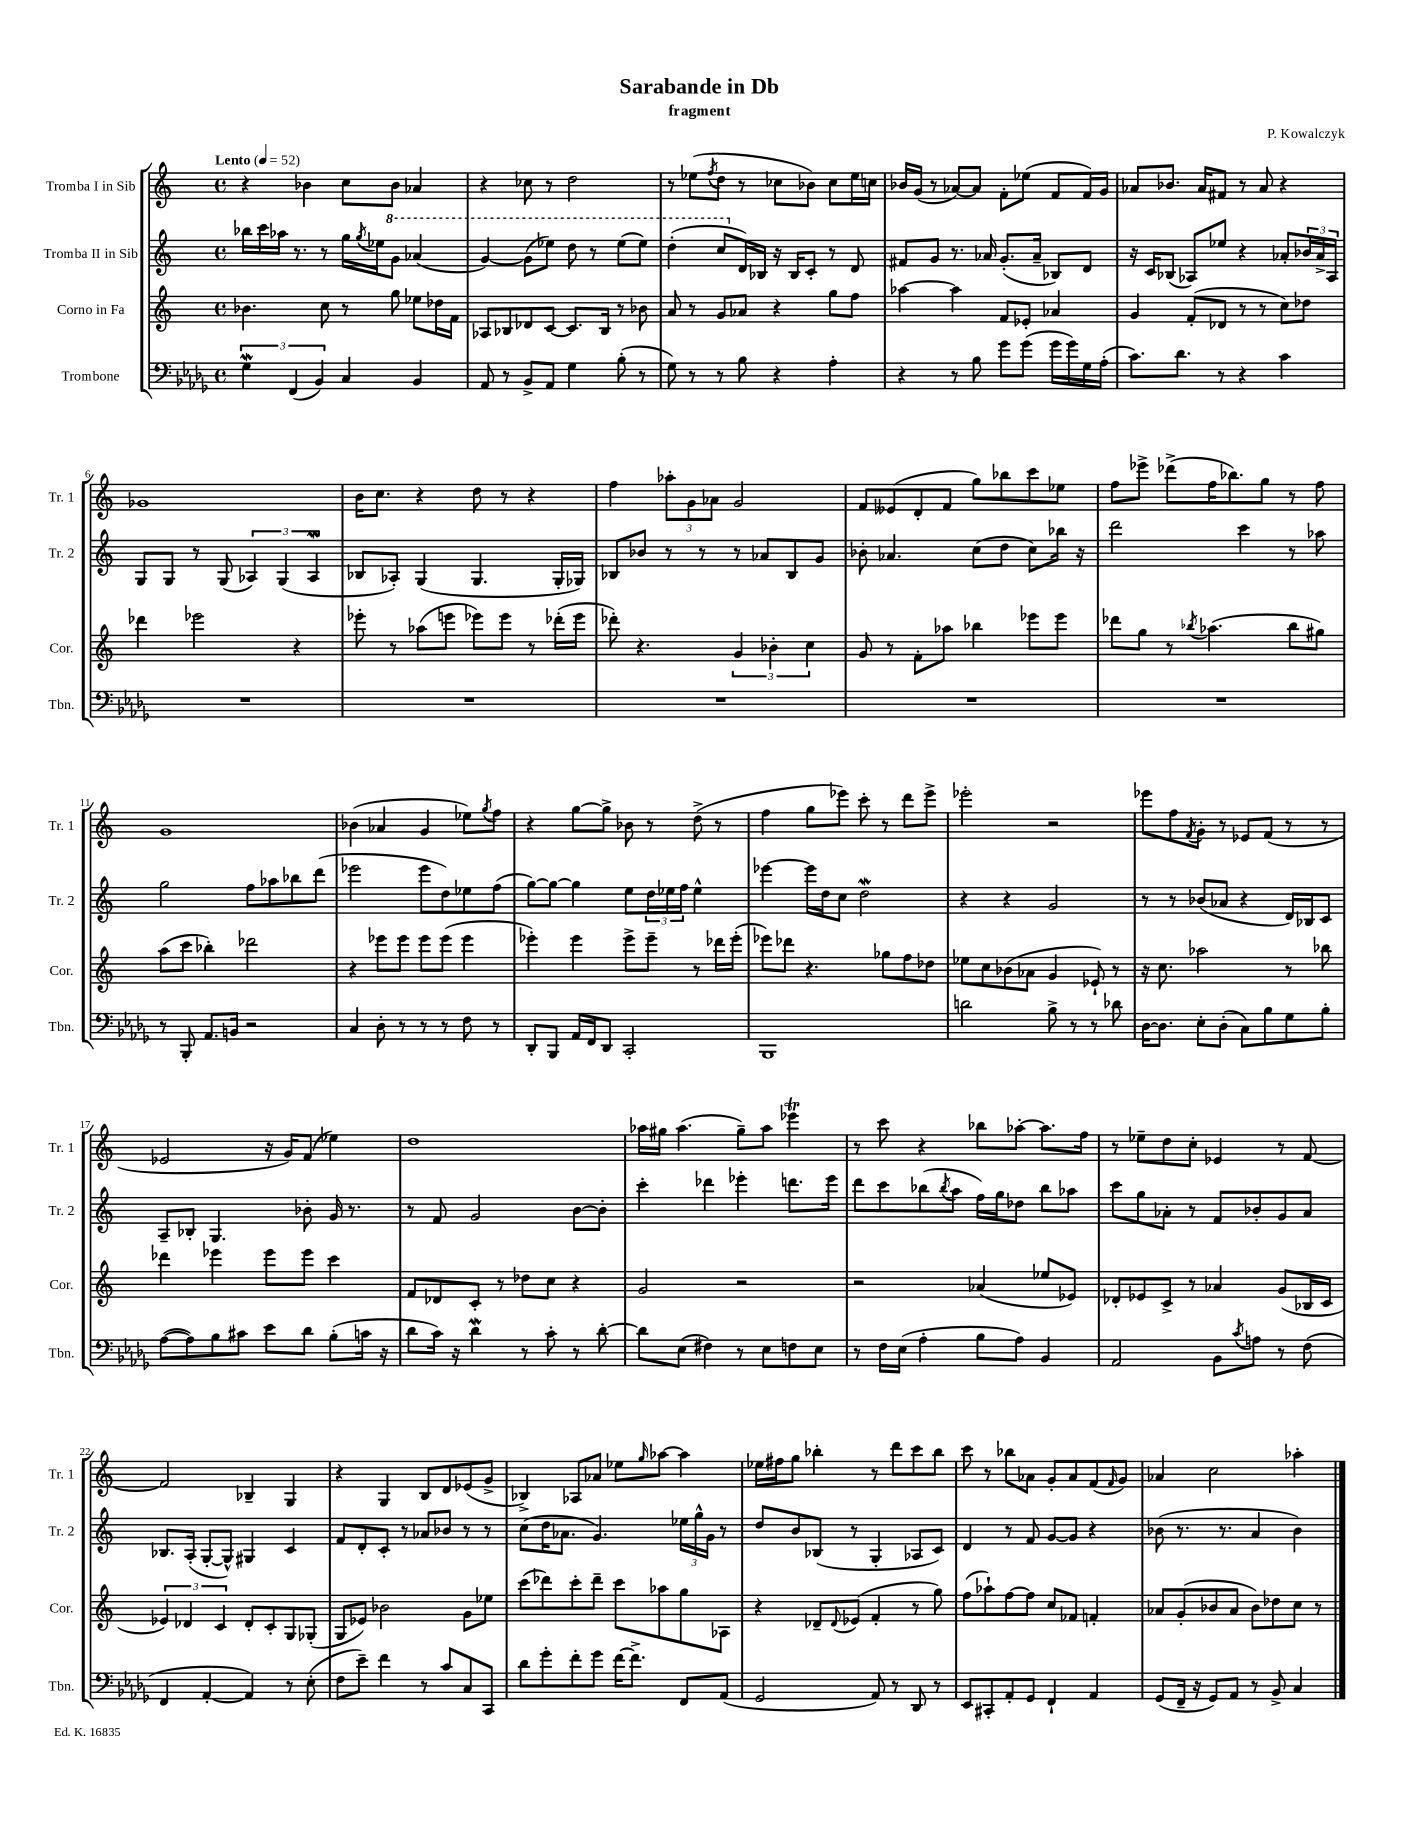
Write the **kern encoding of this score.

**kern	**kern	**kern	**kern
*part4	*part3	*part2	*part1
*staff4	*staff3	*staff2	*staff1
*I"Trombone	*I"Corno in Fa	*I"Tromba II in Sib	*I"Tromba I in Sib
*I'Tbn.	*I'Cor.	*I'Tr. 2	*I'Tr. 1
*clefF4	*clefG2	*clefG2	*clefG2
*k[b-e-a-d-g-]	*k[]	*k[]	*k[]
*M4/4	*M4/4	*M4/4	*M4/4
*met(c)	*met(c)	*met(c)	*met(c)
*MM52	*MM52	*MM52	*MM52
=1	=1	=1	=1
!	!	!	!LO:TX:a:B:t=Lento
6G-w\	4.b-X\	16bb-X\LL	4r
.	.	16ccc\	.
.	.	16aa-X\JJ	.
(6FF/	.	.	.
.	.	8.r	.
.	.	.	4b-X\
6BB-/)	.	.	.
.	8cc\	8r	.
4C/	8r	16gg\LL	8cc\L
.	.	8qgg/	.
.	.	16ee-X\J	.
*	*	*8va	*
.	8gg\	8gg\J	8b-\J
4BB-/	8ee-X\L	(4aa-X/	4a-X/
.	16dd-X\L	.	.
.	16f\JJ	.	.
=2	=2	=2	=2
8AA-/	8A-X/L	[4gg/)	4r
8r	8B-X/	.	.
8BB-^/L	8d-X/	(8gg\L]	8cc-X\
8AA-/J	[8c/J	8eee-X\J)	8r
4G-\	8.c/L]	8ddd\	2dd\
.	.	8r	.
.	16B-/Jk	.	.
(8B-'\	8r	(8eee-\L	.
8r	8b-X\	8eee-\J)	.
=3	=3	=3	=3
8G-\)	8a/	(4ddd'\	8r
8r	8r	.	(8ee-X\L
.	.	.	8qff/
8r	8g/L	8ccc/L	8dd\J
*	*	*X8va	*
8B-\	8a-X/J	16d/L)	8r
.	.	16B-X/JJ	.
4r	4r	16r	8cc-X\L
.	.	16B-/KL	.
.	.	8c'/J	8b-X\J)
4A-'\	8gg\L	8r	8cc-\L
.	8ff\J	8d/	16ee-\L
.	.	.	16ccn\JJ
=4	=4	=4	=4
4r	[4aa-X\	8f#X/L	16b-X/LL
.	.	.	(16g/JJ
.	.	8g/J	8r
8r	4aa-\]	8.r	[8a-X/L)
8B-\	.	.	8a-/J]
.	.	16a-X/	.
8g-\L	8f/L	(8.g'/L	8f'\L
(8g-\J	8e-X'/J	.	(8ee-X\J
.	.	16a-~/Jk	.
16g-\LL	4a-X/	8B-X/L)	8f/L
16g-\)	.	.	.
16G-\	.	8d/J	16f/L)
(16A-'\JJ	.	.	16g/JJ
=5	=5	=5	=5
8.c\L)	4g/	16r	8a-X/L
.	.	16c/KL	.
.	.	(8B-X/J	8.b-X/J
8.d-\J	.	.	.
.	(8f'/L	8A-X/L)	.
.	.	.	16a-/KL
8r	8d-X/J	8ee-X/J	8f#X/J
4r	8r	4r	8r
.	8r	.	8a-/
4c\	8cc\L)	8a-X'/L	4r
.	8dd-X\J	24b-X/L	.
.	.	24a-^/	.
.	.	24A-/JJ	.
!!LO:LB:g=z
=6	=6	=6	=6
1r	4ddd-X\	8G/L	1g-X
.	.	8G/J	.
.	2eee-X\	8r	.
.	.	(8G/	.
.	.	6A-X/)	.
.	.	(6G/	.
.	4r	.	.
.	.	6A-w/	.
=7	=7	=7	=7
1r	8eee-X'\	8B-X/L	16b\KL
.	.	.	8.cc\J
.	8r	8A-X'/J)	.
.	(8aa-X\L	(4G/	4r
.	8eeen\J	.	.
.	8eee-X\L)	4.G/	8dd\
.	8eee-\J	.	8r
.	8r	.	4r
.	(16ddd-X'\LL	16G'/LL	.
.	16eee-\JJ	16G-X/JJ)	.
=8	=8	=8	=8
1r	8ddd-X'\)	8B-X/L	4ff\
.	4.r	8b-X/J	.
.	.	8r	12aa-X'\L
.	.	.	12g\
.	.	8r	.
.	.	.	12a-X\J
.	6g/	8r	2g/
.	.	8a-X/L	.
.	6b-X'\	.	.
.	.	8B-/	.
.	6cc\	.	.
.	.	8g/J	.
=9	=9	=9	=9
1r	8g/	8b-X'\	8f/L
.	8r	4.a-X/	(8e--X/
.	8f'\L	.	8d'/
.	8aa-X\J	.	8f/J
.	4bb-X\	(8cc\L	8gg\L)
.	.	8dd\J	8bb-X\
.	8eee-X\L	8cc\L)	8ccc\
.	8eee-\J	16bb-X\Jk	8ee-X\J
.	.	16r	.
=10	=10	=10	=10
1r	8ddd-X\L	2ddd\	8ff\L
.	8gg\J	.	8eee-X^\J
.	8r	.	(8ddd-X^\L
.	8qbb-X/	.	.
.	(4.aa-X\	.	16ff\K
.	.	.	8.bb-X\)
.	.	4ccc\	.
.	.	.	8gg\J
.	8bb-\L	8r	8r
.	8gg#X\J)	8aa-X\	8ff\
!!LO:LB:g=z
=11	=11	=11	=11
8r	(8aa\L	2gg\	1g
8BBB-'/	8ccc\J	.	.
8.AA-/L	4bb-X'\)	.	.
16BBn/Jk	.	.	.
2r	2ddd-X\	8ff\L	.
.	.	8aa-X\	.
.	.	8bb-X\	.
.	.	(8ddd\J	.
=12	=12	=12	=12
4C/	4r	2eee-X\	(4b-X\
8D-'\	8eee-X\L	.	4a-X/
8r	8eee-\J	.	.
8r	8eee-\L	8eee-\L	4g/
8r	(8eee-\J	8dd\)	.
8F\	4eee-\	8ee-X\	8ee-X\L)
.	.	.	8qgg/
8r	.	(8ff\J	8ff\J
=13	=13	=13	=13
8DD-'/L	4eee-X'\)	[8gg\L)	4r
8BBB-/J	.	8gg\J_	.
16AA-/LL	4eee-\	4gg\]	[8gg\L
16FF/J	.	.	.
8DD-/J	.	.	8gg^\J]
2CC'/	8eee-^\L	8ee\L	8b-X\
.	8eee-~\J	24dd\L	8r
.	.	24ee-X\	.
.	.	24ff\JJ	.
.	8r	4ee-^^\	(8dd^\
.	16ddd-X\LL	.	8r
.	(16eee-'\JJ	.	.
=14	=14	=14	=14
1BBB-	8eee-X\L)	[4eee-X\	4ff\
.	8ddd-X\J	.	.
.	4.r	16eee-\LL]	8gg\L
.	.	16dd\J	.
.	.	8cc\J	8eee-X\J)
.	.	2ddW\	8ccc'\
.	8gg-X\L	.	8r
.	8ff\	.	8ddd\L
.	8dd-X\J	.	8eee-^\J
=15	=15	=15	=15
2dn\	8ee-X\L	4r	2eee-X'\
.	8cc\	.	.
.	(8b-X\	4r	.
.	8a-X\J	.	.
8B-^\	4g/	2g/	2r
8r	.	.	.
8r	8e-X`/)	.	.
8d-X\	8r	.	.
=16	=16	=16	=16
[16D-\KL	16r	8r	8eee-X\L
8.D-\J]	8.cc\	.	.
.	.	8r	8ff\
.	.	.	8qf/
8E-'\L	2aa-X\	(8b-X/L	8g'\J
(8D-'\J	.	8a-X/J	8r
8C\L)	.	4r	8e-X/L
8B-\	.	.	(8f/J
8G-\	8r	16d/LL)	8r
.	.	16B-X/J	.
8B-'\J	8bb-X\	8c/J	8r
!!LO:LB:g=z
=17	=17	=17	=17
([8A-\L	4ddd-X\	8A~/L	2e-X/
8A-\])	.	8B-X'/J	.
8B-\	4eee-X\	4.G/	.
8c#X\J	.	.	.
8e-\L	8eee-\L	.	16r
.	.	.	16g/KL)
8d-\J	8eee-\J	8b-X'\	(8f/J
(8B-'\L	4ccc\	16g/	4ee-X\)
.	.	8.r	.
16cn\Jk	.	.	.
16r	.	.	.
=18	=18	=18	=18
8d-\L	8f/L	8r	1dd
16c\Jk)	8d-X/	8f/	.
16r	.	.	.
4d-w\	8c'/J	2g/	.
.	8r	.	.
8r	8dd-X\L	.	.
8c'\	8cc\J	.	.
8r	4r	[8b\L	.
[8d-'\	.	8b'\J]	.
=19	=19	=19	=19
8d-\L]	2g/	4ccc'\	16aa-X\LL
.	.	.	16gg#X\JJ
(8E-\J	.	.	(4.aa-\
4F#X\)	.	4ddd-X\	.
8r	2r	4eee-X'\	8gg#~\L)
8E-\L	.	.	8aa-\J
8Fn\	.	8.dddn\L	4eee-XT\
8E-\J	.	.	.
.	.	16eee-\Jk	.
=20	=20	=20	=20
8r	2r	8ddd\L	8r
16F\LL	.	8ccc\	8ccc\
(16E-\JJ	.	.	.
4A-'\	.	(8bb-X\	4r
.	.	8qbb-/	.
.	.	8aa\J	.
8B-\L	(4a-X/	16ff\LL)	8bb-X\L
.	.	16gg\J	.
8A-\J)	.	8dd-X\J	[8aa-X'\J
4BB-/	8ee-X/L	8bb-\L	8.aa-\L]
.	8e-X/J)	8aa-X\J	.
.	.	.	16ff\Jk
=21	=21	=21	=21
2AA-/	8d-X'/L	8ccc\L	8r
.	8e-X/	8gg\	8ee-X~\L
.	8c^/J	8a-X'\J	8dd\
.	8r	8r	8cc'\J
8BB-\L	4a-X/	8f/L	4e-X/
8qc/	.	.	.
8An\J	.	8b-X'/	.
8r	(8g/L	8g/	8r
(8F\	16B-X/L	8a-/J	[8f/
.	16c/JJ	.	.
!!LO:LB:g=z
=22	=22	=22	=22
4FF/	6e-X/)	8.B-X/L	2f/]
.	6d-X/	.	.
.	.	(16A'/Jk	.
[4AA-'/	.	[8G'/L	.
.	6c/	.	.
.	.	8G^^/J])	.
4AA-/])	8d-'/L	4G#X/	4B-X~/
.	8c'/	.	.
8r	8G/	4c/	4G/
(8E-'\	(8G-X'/J	.	.
=23	=23	=23	=23
8F\L	8G/L	8f/L	4r
8e-~\J)	8e-X/J)	8d'/	.
4f\	2b-X\	8c'/J	4G/
.	.	8r	.
8r	.	8a-X/L	8B/L
8c/L	.	8b-X/J	8d/
8C/	8g\L	8r	(8e-X/
8CC/J	8ee-X\J	8r	8g^/J
=24	=24	=24	=24
8d-\L	(8ccc\L	(8cc\L	4B-X^/)
8g-'\	8ddd-X\)	16dd\K	.
.	.	8.a-X\J	.
8f'\	8ccc'\	.	8A-X/L
8g-\J	8ddd-~\J	4.g/)	8a-X/J
[16f\KL	8ccc\L	.	8ee-X\L
8.f^\J]	.	.	.
.	.	.	16qqgg/
.	8aa-X\	.	[8aa-X\J
8FF/L	8gg\	24ee-X\LL	4aa-\]
.	.	24gg^^\	.
.	.	24g\JJ	.
(8AA-/J	8A-X\J	8r	.
=25	=25	=25	=25
2GG-/	4r	8dd/L	16ee-X\LL
.	.	.	16ff#X\J
.	.	8b/	8gg\J
.	8d-X~/L	(8B-X/J	4bb-X'\
.	8qqd-/	.	.
.	(8e-X/J	8r	.
8AA-/)	4f'/	4G'/	8r
8r	.	.	8ddd\L
8DD-/	8r	8A-X/L	8ccc\
8r	8gg\)	8c/J)	8bb-\J
=26	=26	=26	=26
8EE-/L	(8ff\L	4d/	8ccc\
8CC#X'/	8aa-X`\)	.	8r
8AA-'/	[8ff\	8r	8bb-X\L
8GG-/J	8ff\J]	8f/	8a-X\J
4FF`/	8cc/L	[8g/L	8g'/L
.	8f-X/J	8g/J]	8a-/
4AA-/	4fn'/	4r	(8f/
.	.	.	16qqf/
.	.	.	8g/J)
=27	=27	=27	=27
(8GG-/L	8a-X/L	(8b-X\	4a-X/
16FF~/Jk	(8g'/	8.r	.
16r	.	.	.
8GG-/L)	8b-X/	.	2cc\
.	.	8.r	.
8AA-/J	8a-/J	.	.
8r	8b-\L)	4a/	.
8BB-^/	8dd-X\	.	.
4C/	8cc\J	4b-\)	4aa-X'\
.	8r	.	.
==	==	==	==
*-	*-	*-	*-
